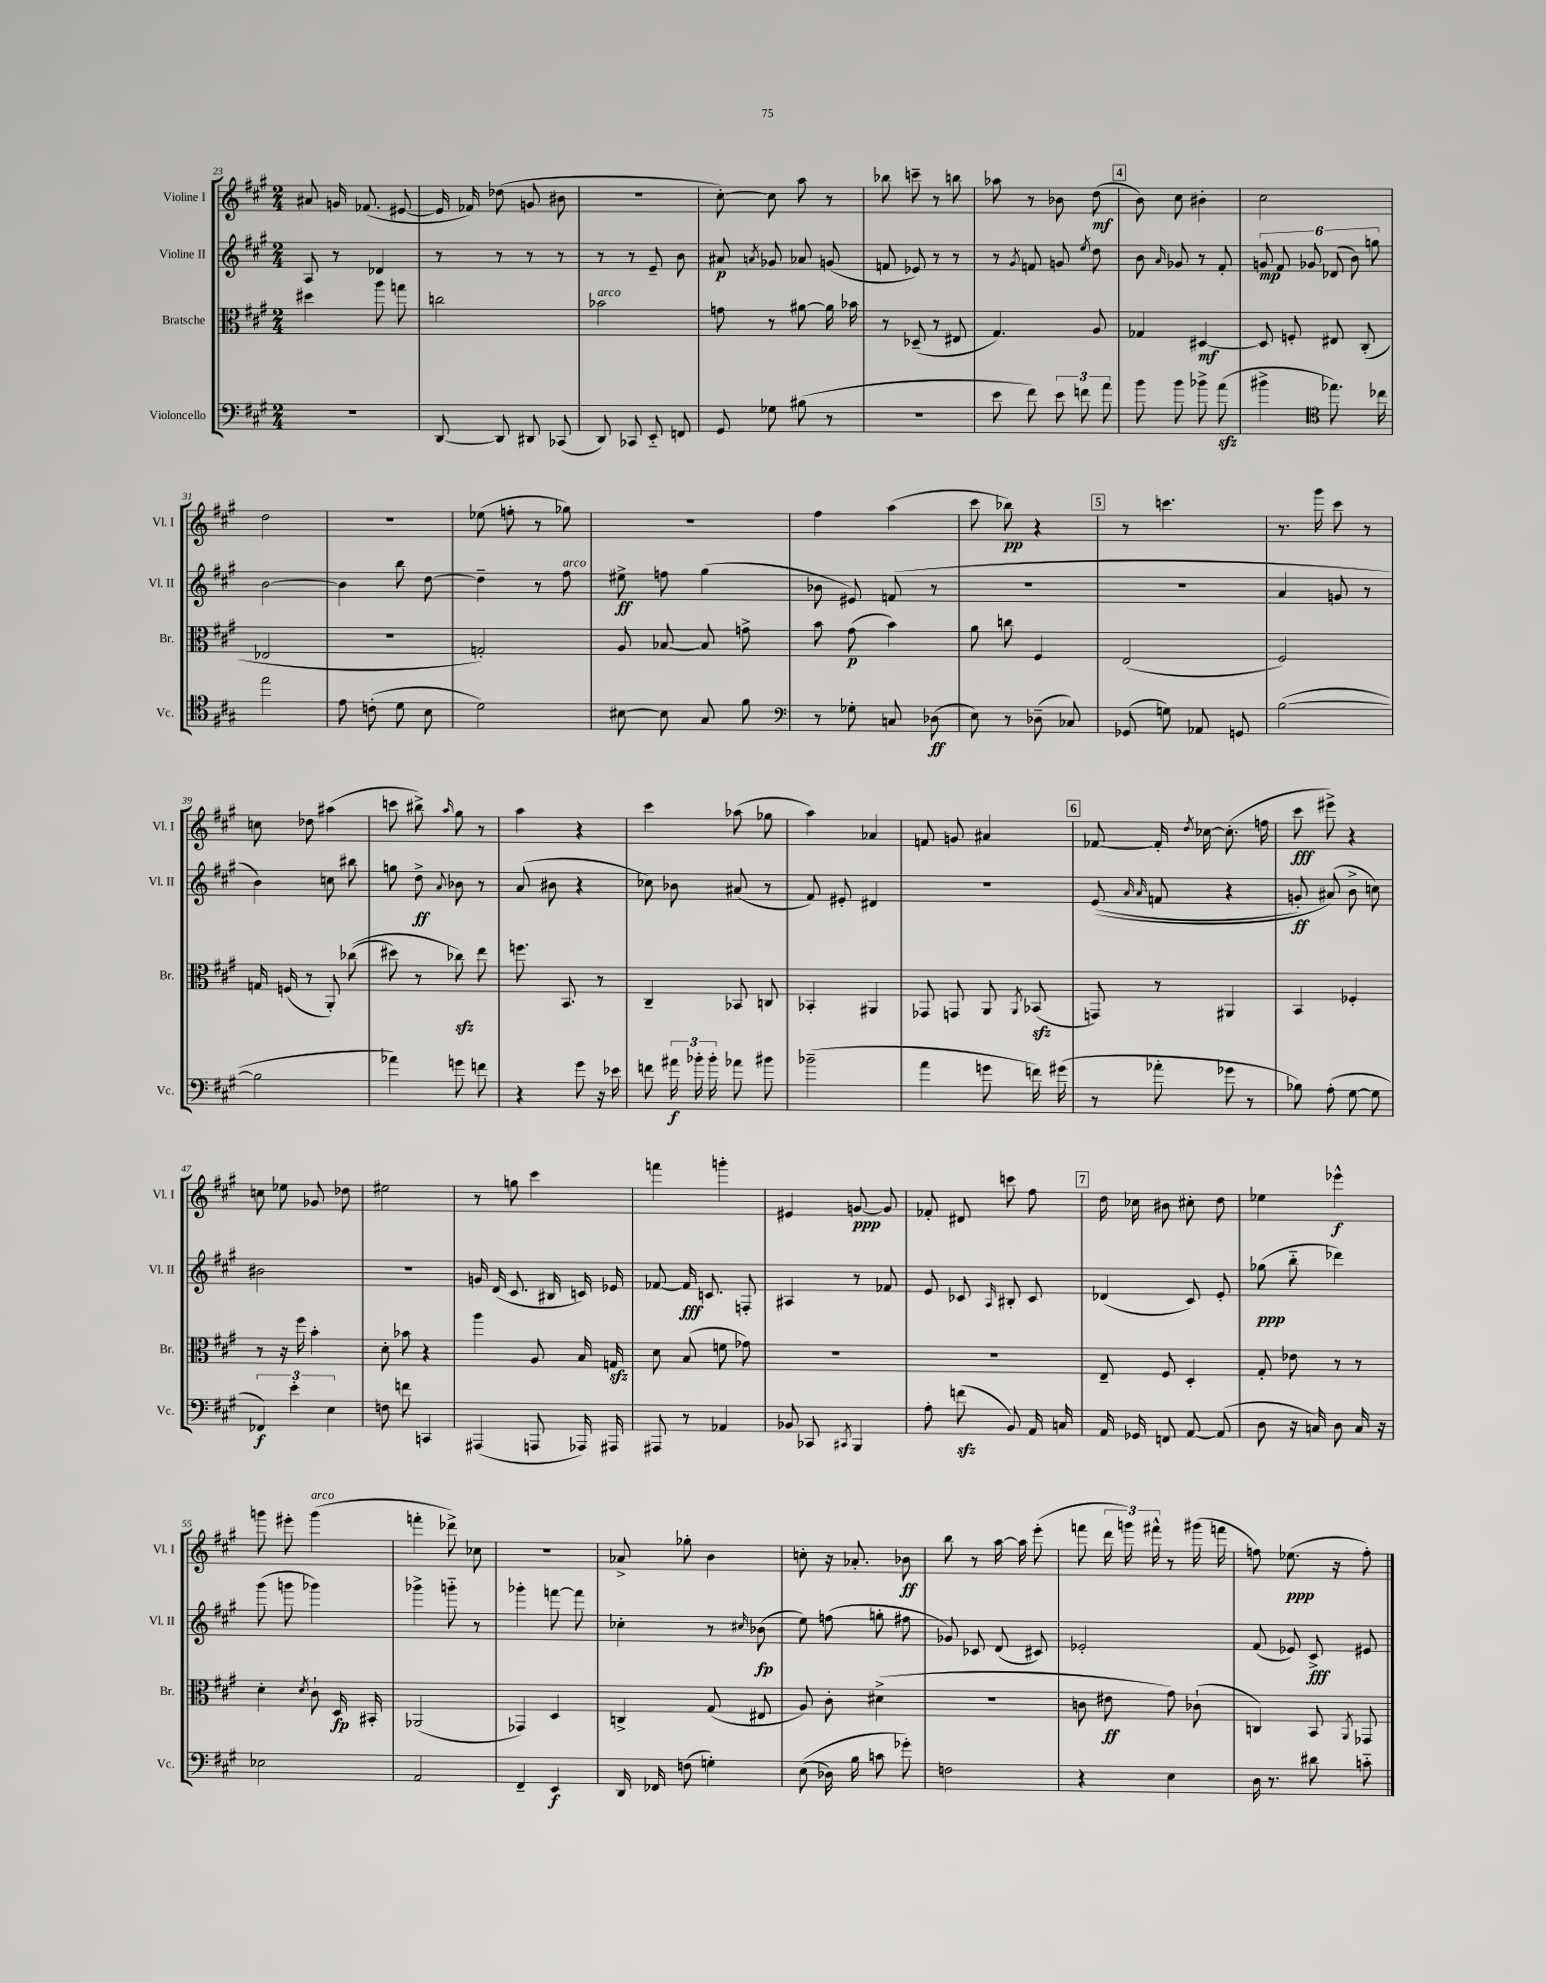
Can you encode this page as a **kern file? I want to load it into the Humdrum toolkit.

**kern	**dynam	**kern	**dynam	**kern	**dynam	**kern	**dynam
*part4	*part4	*part3	*part3	*part2	*part2	*part1	*part1
*staff4	*staff4	*staff3	*staff3	*staff2	*staff2	*staff1	*staff1
*I"Violoncello	*	*I"Bratsche	*	*I"Violine II	*	*I"Violine I	*
*I'Vc.	*	*I'Br.	*	*I'Vl. II	*	*I'Vl. I	*
*clefF4	*	*clefC3	*	*clefG2	*	*clefG2	*
*k[f#c#g#]	*	*k[f#c#g#]	*	*k[f#c#g#]	*	*k[f#c#g#]	*
*M2/4	*	*M2/4	*	*M2/4	*	*M2/4	*
=23	=23	=23	=23	=23	=23	=23	=23
2r	.	4dd#X\	.	8A/	.	8a#X/	.
.	.	.	.	8r	.	16gn/	.
.	.	.	.	.	.	(8.f-X/	.
.	.	8aa\	.	4d-X/	.	.	.
.	.	8ggn\	.	.	.	[8e#X/	.
=24	=24	=24	=24	=24	=24	=24	=24
[8DD/	.	2ccn\	.	8r	.	16e#/]	.
.	.	.	.	.	.	16f-X/)	.
8DD/]	.	.	.	8r	.	(8dd-X\	.
8DD#X/	.	.	.	8r	.	8gn/	.
(8CC-X/	.	.	.	8r	.	8b#X\	.
=25	=25	=25	=25	=25	=25	=25	=25
!	!	!LO:TX:a:i:t=arco	!	!	!	!	!
8DD/)	.	2b-X\	.	8r	.	2r	.
8CC-X/	.	.	.	8r	.	.	.
8EE/	.	.	.	8e~/	.	.	.
8FFn/	.	.	.	8b\	.	.	.
=26	=26	=26	=26	=26	=26	=26	=26
8GG#/	.	8gn\	.	8a#X/	p	[8cc#'\)	.
.	.	.	.	8qan/	.	.	.
8G-X\	.	8r	.	8g-X/	.	8cc#\]	.
(8B#X\	.	[8a#X\	.	8a-X/	.	8aa\	.
8r	.	16a#\]	.	(8gn/	.	8r	.
.	.	16b-X\	.	.	.	.	.
=27	=27	=27	=27	=27	=27	=27	=27
2r	.	8r	.	8fn/	.	8bb-X\	.
.	.	(8D-X~/	.	8e-X/)	.	8cccn~\	.
.	.	8r	.	8r	.	8r	.
.	.	8E#X/	.	8r	.	8bbn\	.
=28	=28	=28	=28	=28	=28	=28	=28
8e\	.	4.G#/)	.	8r	.	8aa-X\	.
.	.	.	.	8qg#/	.	.	.
8f#\)	.	.	.	8fn/	.	8r	.
12e\	.	.	.	8gn/	.	8b-X\	.
12fn\	.	.	.	.	.	.	.
.	.	.	.	8qee/	.	.	.
.	.	8A/	.	8dd\	.	(8dd\	mf
12a\	.	.	.	.	.	.	.
!!LO:REH:place=s1:t=4
=29	=29	=29	=29	=29	=29	=29	=29
8b\	.	4G-X/	.	8b\	.	8b\)	.
.	.	.	.	16qqa/	.	.	.
8b\	.	.	.	8g-X/	.	8cc#\	.
8b-X^\	.	[4D#X/	mf	8r	.	4b#X'\	.
(8azz\	.	.	.	8f#'/	.	.	.
=30	=30	=30	=30	=30	=30	=30	=30
4b#X^\	.	8D#/]	.	12gn/	mp	2cc#\	.
.	.	.	.	12f#/	.	.	.
.	.	8Fn'/	.	.	.	.	.
.	.	.	.	12g-X/	.	.	.
*clefC4	*	*	*	*	*	*	*
8.ee-X\)	.	8E#X/	.	(12d-X/	.	.	.
.	.	.	.	12b\)	.	.	.
.	.	(8C#'/	.	.	.	.	.
.	.	.	.	12ggn\	.	.	.
16cc-X\	.	.	.	.	.	.	.
!!LO:LB:g=z
=31	=31	=31	=31	=31	=31	=31	=31
2ee\	.	2E-X/	.	[2b\	.	2dd\	.
=32	=32	=32	=32	=32	=32	=32	=32
8e\	.	2r	.	4b\]	.	2r	.
(8cn'\	.	.	.	.	.	.	.
8d\	.	.	.	8bb\	.	.	.
8B\	.	.	.	[8dd\	.	.	.
=33	=33	=33	=33	=33	=33	=33	=33
2d\)	.	2Gn'/)	.	4dd~\]	.	(8ee-X\	.
.	.	.	.	.	.	8ffn'\	.
.	.	.	.	8r	.	8r	.
!	!	!	!	!LO:TX:a:i:t=arco	!	!	!
.	.	.	.	8ff#\	.	8gg-X\)	.
=34	=34	=34	=34	=34	=34	=34	=34
[8B#X\	.	8A/	.	8ee#X^\	ff	2r	.
8B#\]	.	[8B-X/	.	8ffn\	.	.	.
8G#/	.	8B-/]	.	(4gg#\	.	.	.
8f#\	.	8gn^\	.	.	.	.	.
=35	=35	=35	=35	=35	=35	=35	=35
*clefF4	*	*	*	*	*	*	*
8r	.	8b\	.	8b-X\	.	4ff#\	.
8G-X'\	.	(8g#\	p	8e#X/)	.	.	.
8Cn/	.	4b\)	.	(8fn/	.	(4aa\	.
(8D-X\	ff	.	.	8r	.	.	.
=36	=36	=36	=36	=36	=36	=36	=36
8E\)	.	8a\	.	2r	.	8ccc#\	.
8r	.	8ccn\	.	.	.	8bb-X\)	pp
(8D-X~\	.	4F#/	.	.	.	4r	.
8C-X/)	.	.	.	.	.	.	.
!!LO:REH:place=s1:t=5
=37	=37	=37	=37	=37	=37	=37	=37
(8GG-X/	.	(2E/	.	2r	.	8r	.
8Gn\)	.	.	.	.	.	4.cccn\	.
8AA-X/	.	.	.	.	.	.	.
8GGn/	.	.	.	.	.	.	.
=38	=38	=38	=38	=38	=38	=38	=38
([2B\	.	2F#/)	.	4a/	.	8.r	.
.	.	.	.	.	.	16ggg#\	.
.	.	.	.	8gn/	.	8ccc#\	.
.	.	.	.	8r	.	8r	.
!!LO:LB:g=z
=39	=39	=39	=39	=39	=39	=39	=39
2B\]	.	16Gn/	.	4b\)	.	8ccn\	.
.	.	(16Fn/	.	.	.	.	.
.	.	8r	.	.	.	8dd-X\	.
.	.	8AA'/)	.	8ccn\	.	(4aa#X\	.
.	.	((8cc-X\	.	8bb#X\	.	.	.
=40	=40	=40	=40	=40	=40	=40	=40
4a-X\)	.	8dd#X\)	.	8ggn\	.	8cccn\	.
.	.	8r	.	8dd^\	ff	8bb#X^\)	.
.	.	.	.	8qqa/	.	16qqaa/	.
8gn\	.	8cc-Xzz\)	.	8b-X\	.	8gg#\	.
8fn\	.	8ee\	.	8r	.	8r	.
=41	=41	=41	=41	=41	=41	=41	=41
4r	.	8.ffn\	.	(8a/	.	4aa\	.
.	.	.	.	8b#X\	.	.	.
.	.	8.BB/	.	.	.	.	.
8g#\	.	.	.	4r	.	4r	.
16r	.	8r	.	.	.	.	.
16e-X\	.	.	.	.	.	.	.
=42	=42	=42	=42	=42	=42	=42	=42
8fn\	.	4C#~/	.	8cc-X\)	.	4ccc#\	.
24a#X\	f	.	.	8b-X\	.	.	.
24b-X'\	.	.	.	.	.	.	.
24b-'\	.	.	.	.	.	.	.
8a-X\	.	8BB-X/	.	(8a#X/	.	(8aa-X\	.
8b#X\	.	8Cn/	.	8r	.	8gg-X\	.
=43	=43	=43	=43	=43	=43	=43	=43
(2b-X~\	.	4BB-X'/	.	8f#/)	.	4aa\)	.
.	.	.	.	8e#X'/	.	.	.
.	.	4AA#X/	.	4d#X/	.	4a-X/	.
=44	=44	=44	=44	=44	=44	=44	=44
4a\	.	8GG-X/	.	2r	.	8fn/	.
.	.	8GGn/	.	.	.	8gn/	.
8gn\	.	8AA/	.	.	.	4a#X/	.
.	.	8qAA/	.	.	.	.	.
16fn\)	.	(8BB-Xzz/	.	.	.	.	.
(16g#X\	.	.	.	.	.	.	.
!!LO:REH:place=s1:t=6
=45	=45	=45	=45	=45	=45	=45	=45
8r	.	8GGn/)	.	((8e/	.	[8f-X/	.
.	.	.	.	16qqa/	.	.	.
.	.	.	.	16qqa/	.	.	.
8a-X'\	.	8r	.	8fn/	.	16f-'/]	.
.	.	.	.	.	.	8qdd/	.
.	.	.	.	.	.	[16cc-X\	.
8g-X\	.	4AA#X/	.	4r	.	(8.cc-'\]	.
8r	.	.	.	.	.	.	.
.	.	.	.	.	.	16ffn\	.
=46	=46	=46	=46	=46	=46	=46	=46
8B-X\)	.	4BB/	.	8gn'/)	ff	8ccc#\	fff
(8A'\	.	.	.	(8a#X/)	.	8eee#X^\)	.
[8G#\	.	4F-X'/	.	8b^\	.	4r	.
8G#\]	.	.	.	8ccn\)	.	.	.
!!LO:LB:g=z
=47	=47	=47	=47	=47	=47	=47	=47
6FF-X/)	f	8r	.	2b#X\	.	8ccn\	.
.	.	16r	.	.	.	8ee-X\	.
6e'\	.	.	.	.	.	.	.
.	.	16ff#\	.	.	.	.	.
.	.	4b'\	.	.	.	8g-X/	.
6E\	.	.	.	.	.	.	.
.	.	.	.	.	.	8dd-X\	.
=48	=48	=48	=48	=48	=48	=48	=48
8Fn\	.	8d'\	.	2r	.	2ee#X\	.
8fn\	.	8b-X\	.	.	.	.	.
4CCn/	.	4r	.	.	.	.	.
=49	=49	=49	=49	=49	=49	=49	=49
(4AAA#X/	.	4aa\	.	16gn/	.	8r	.
.	.	.	.	(16d/	.	.	.
.	.	.	.	8.c#/	.	8ggn\	.
8AAAn/	.	8A/	.	.	.	4ccc#\	.
.	.	.	.	16B#X/	.	.	.
16AAA-X/)	.	16B/	.	16cn/)	.	.	.
16AAA#X/	.	16Gnzz/	.	16e-X/	.	.	.
=50	=50	=50	=50	=50	=50	=50	=50
8AAA#X/	.	8d\	.	[8f-X/	.	4fffn\	.
8r	.	(8B/	.	16f-/]	fff	.	.
.	.	.	.	8.cn/	.	.	.
4AA-X/	.	8fn\	.	.	.	4gggn'\	.
.	.	8g-X\)	.	8Fn'/	.	.	.
=51	=51	=51	=51	=51	=51	=51	=51
8BB-X/	.	2r	.	4A#X/	.	4e#X/	.
8CC-X/	.	.	.	.	.	.	.
8qCC#X/	.	.	.	.	.	.	.
4BBB/	.	.	.	8r	.	[8gn/	ppp
.	.	.	.	8f-X/	.	8g/]	.
=52	=52	=52	=52	=52	=52	=52	=52
8A'\	.	2r	.	8e/	.	8f-X'/	.
(8fnzz\	.	.	.	8c-X/	.	8d#X/	.
.	.	.	.	16qqA/	.	.	.
8BB/)	.	.	.	8B#X'/	.	8cccn\	.
16AA/	.	.	.	8c-/	.	8ff#\	.
16Cn/	.	.	.	.	.	.	.
!!LO:REH:place=s1:t=7
=53	=53	=53	=53	=53	=53	=53	=53
16AA/	.	8E~/	.	(4d-X/	.	16dd\	.
16GG-X/	.	.	.	.	.	16cc-X\	.
8FFn/	.	8F#/	.	.	.	8b#X\	.
[8AA/	.	4D'/	.	8c#/)	.	8cc#X'\	.
(8AA/]	.	.	.	8e'/	.	8dd\	.
=54	=54	=54	=54	=54	=54	=54	=54
8D\	.	8G#'/	.	(8gg-X\	ppp	4ee-X\	.
16r	.	8e-X\	.	8bb\	.	.	.
16Cn/)	.	.	.	.	.	.	.
8D\	.	8r	.	4ddd-X\)	.	4eee-X^^\	f
16C/	.	8r	.	.	.	.	.
16r	.	.	.	.	.	.	.
!!LO:LB:g=z
=55	=55	=55	=55	=55	=55	=55	=55
2E-X\	.	4d'\	.	(8ggg#\	.	8gggn\	.
.	.	.	.	8gggn\	.	8eee#X'\	.
.	.	8qd/	.	.	.	.	.
!	!	!	!	!	!	!LO:TX:a:i:t=arco	!
.	.	8c#`\	.	4ggg-X\)	.	(4ggg\	.
.	.	16D/	fp	.	.	.	.
.	.	16BB#X'/	.	.	.	.	.
=56	=56	=56	=56	=56	=56	=56	=56
2AA/	.	(2AA-X/	.	4ggg-X^\	.	4fffn'\	.
.	.	.	.	8gggn\	.	8ddd-X^\)	.
.	.	.	.	8r	.	8cc-X\	.
=57	=57	=57	=57	=57	=57	=57	=57
4FF#~/	.	4GG-X/)	.	4ggg-X'\	.	2r	.
4EE/	f	4D/	.	[8fffn\	.	.	.
.	.	.	.	8fff\]	.	.	.
=58	=58	=58	=58	=58	=58	=58	=58
16DD/	.	4Cn^/	.	4cc-X'\	.	8a-X^/	.
16FF-X/	.	.	.	.	.	.	.
(8Fn\	.	.	.	.	.	8gg-X'\	.
4Gn'\)	.	(8G#/	.	8r	.	4b\	.
.	.	.	.	16qqcc#X/	.	.	.
.	.	8E#X/	.	(8b-X\	fp	.	.
=59	=59	=59	=59	=59	=59	=59	=59
((8E\	.	8A/)	.	8ee\)	.	8ccn'\	.
16D-X\)	.	8c#'\	.	(8ffn\	.	16r	.
16B\	.	.	.	.	.	8.a-X'/	.
8cn\	.	(4d#X^\	.	8ggn'\	.	.	.
8g-X'\)	.	.	.	8ff#X\	.	8b-X\	ff
=60	=60	=60	=60	=60	=60	=60	=60
2Fn\	.	2r	.	8g-X/)	.	8bb\	.
.	.	.	.	8c-X/	.	8r	.
.	.	.	.	(8d/	.	[16aa\	.
.	.	.	.	.	.	16aa\]	.
.	.	.	.	8c#X/)	.	(8eee'\	.
=61	=61	=61	=61	=61	=61	=61	=61
4r	.	8cn\	.	2e-X'/	.	8fffn\	.
.	.	8e#X\	ff	.	.	24ddd\	.
.	.	.	.	.	.	24gggn\)	.
.	.	.	.	.	.	24fff#X^^\	.
4E\	.	8g#\)	.	.	.	8r	.
.	.	(8c-X`\	.	.	.	(16ggg#X\	.
.	.	.	.	.	.	16fffn\	.
=62	=62	=62	=62	=62	=62	=62	=62
16D\	.	4Cn/)	.	(8f#/	.	8ffn\)	.
8.r	.	.	.	.	.	.	.
.	.	.	.	8e-X/)	.	(8.ee-X\	ppp
8d#X\	.	8BB/	.	8c#^/	fff	.	.
.	.	.	.	.	.	16r	.
.	.	8qAA/	.	.	.	.	.
8cn\	.	8GG-X/	.	8e#X/	.	8ff'\)	.
==	==	==	==	==	==	==	==
*-	*-	*-	*-	*-	*-	*-	*-
